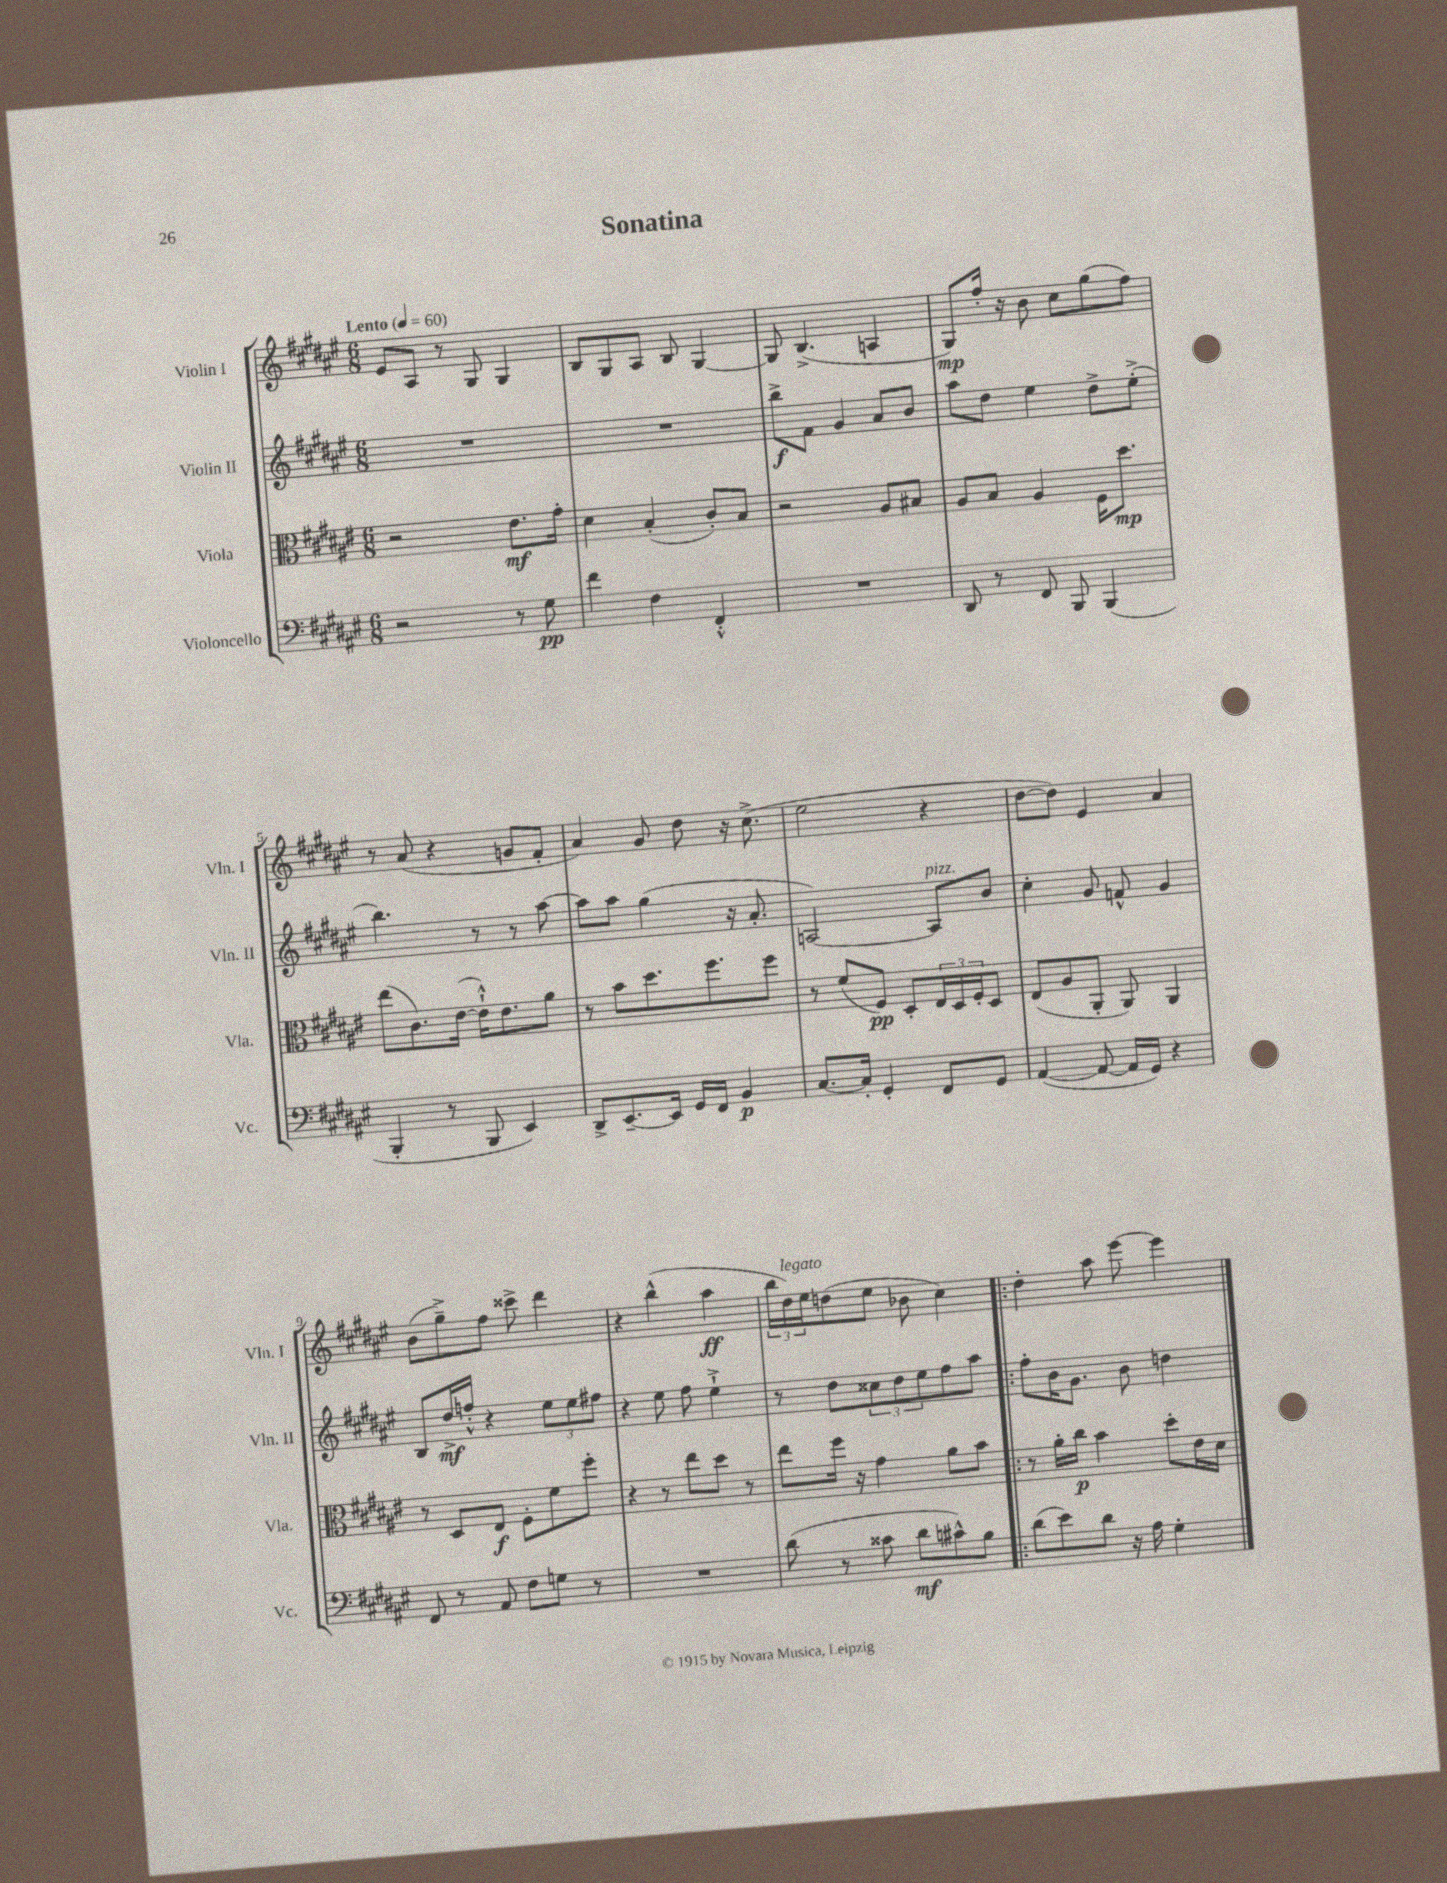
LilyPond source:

\header { title = "Sonatina" }
<<
\new StaffGroup <<
\new Staff = "s0" \with { instrumentName = "Violin I" shortInstrumentName = "Vln. I" } {
    \clef treble \key fis \major \numericTimeSignature \time 6/8 \tempo "Lento" 4 = 60
    eis'8 ais8 r8 gis8 gis4 |
    b8 gis8 ais8 b8 gis4~ |
    gis8 b4.->( a4 |
    gis8\mp) fis''16-. r16 b'8 cis''8 gis''8( fis''8) |
    r8 ais'8( r4 g'8 fis'8-. |
    ais'4) gis'8 dis''8 r16 cis''8.->( |
    eis''2 r4 |
    dis''8~ dis''8) eis'4 ais'4 |
    b'8( gis''8--->) fis''8 cisis'''8-> dis'''4 |
    r4 b''4-^( ais''4\ff |
    \tuplet 3/2 { b''16 dis''16^\markup { \italic "legato" }) eis''16 } d''8( eis''8 bes'8 cis''4) |
    \bar ".|:" dis''4-. ais''8 eis'''8~ eis'''4 \bar "|." |
}
\new Staff = "s1" \with { instrumentName = "Violin II" shortInstrumentName = "Vln. II" } {
    \clef treble \key fis \major \numericTimeSignature \time 6/8
    R2. |
    R2. |
    b''8->\f fis'8 gis'4 ais'8 b'8 |
    ais''8 dis''8 eis''4 dis''8-> eis''8-.->( |
    b''4.) r8 r8 ais''8~ |
    ais''8 ais''8 gis''4( r16 ais'8.-. |
    a2~) a8^\markup { \italic "pizz." } b'8 |
    cis''4-. gis'8 f'8-^ gis'4 |
    b8 dis''16->\mf f''16-.-^ r4 \tuplet 3/2 { eis''8 eis''8 fis''8 } |
    r4 eis''8 fis''8 eis''4-!-> |
    r8 dis''8 \tuplet 3/2 { cisis''8 dis''8 eis''8 } fis''8 ais''8 |
    \bar ".|:" fis''8-. b'16 gis'8. b'8 d''4 \bar "|." |
}
\new Staff = "s2" \with { instrumentName = "Viola" shortInstrumentName = "Vla." } {
    \clef alto \key fis \major \numericTimeSignature \time 6/8
    r2 eis'8.\mf gis'16-. |
    dis'4 b4-.( cis'8-.) b8 |
    r2 ais8 bis8 |
    ais8 b8 ais4 fis16 dis''8.\mp |
    eis''8( cis'8.) eis'16~( eis'16-!-^) eis'8. ais'8 |
    r8 b'8 dis''8. fis''8. fis''8 |
    r8 fis'8( fis8\pp) dis8-. \tuplet 3/2 { eis16 dis16 fis16-. } dis8 |
    eis8( ais8 ais,8-. ais,8) ais,4 |
    r8 dis8 eis8\f fis8-. fis'8 fis''8-. |
    r4 r8 eis''8 dis''8 r8 |
    eis''8 fis''16 r16 gis'4 ais'8 b'8 |
    \bar ".|:" r8 ais'16-. cis''16\p b'4 dis''8-. eis'16 dis'16 \bar "|." |
}
\new Staff = "s3" \with { instrumentName = "Violoncello" shortInstrumentName = "Vc." } {
    \clef bass \key fis \major \numericTimeSignature \time 6/8
    r2 r8 gis8\pp |
    fis'4 fis4 fis,4-.-^ |
    R2. |
    dis,8 r8 fis,8 b,,8 b,,4( |
    b,,4-. r8 b,,8 eis,4) |
    dis,8-> eis,8.~-- eis,16 gis,16 fis,16 b,4\p |
    cis8.~ cis16-. gis,4-. fis,8 gis,8 |
    ais,4~( ais,8~ ais,16 gis,16) r4 |
    fis,8 r8 ais,8 fis8 g8 r8 |
    R2. |
    dis'8( r8 cisis'8 dis'8\mf cis'8-^) b8 |
    \bar ".|:" dis'8( eis'8) dis'8 r16 ais16 gis4-. \bar "|." |
}
>>
>>
